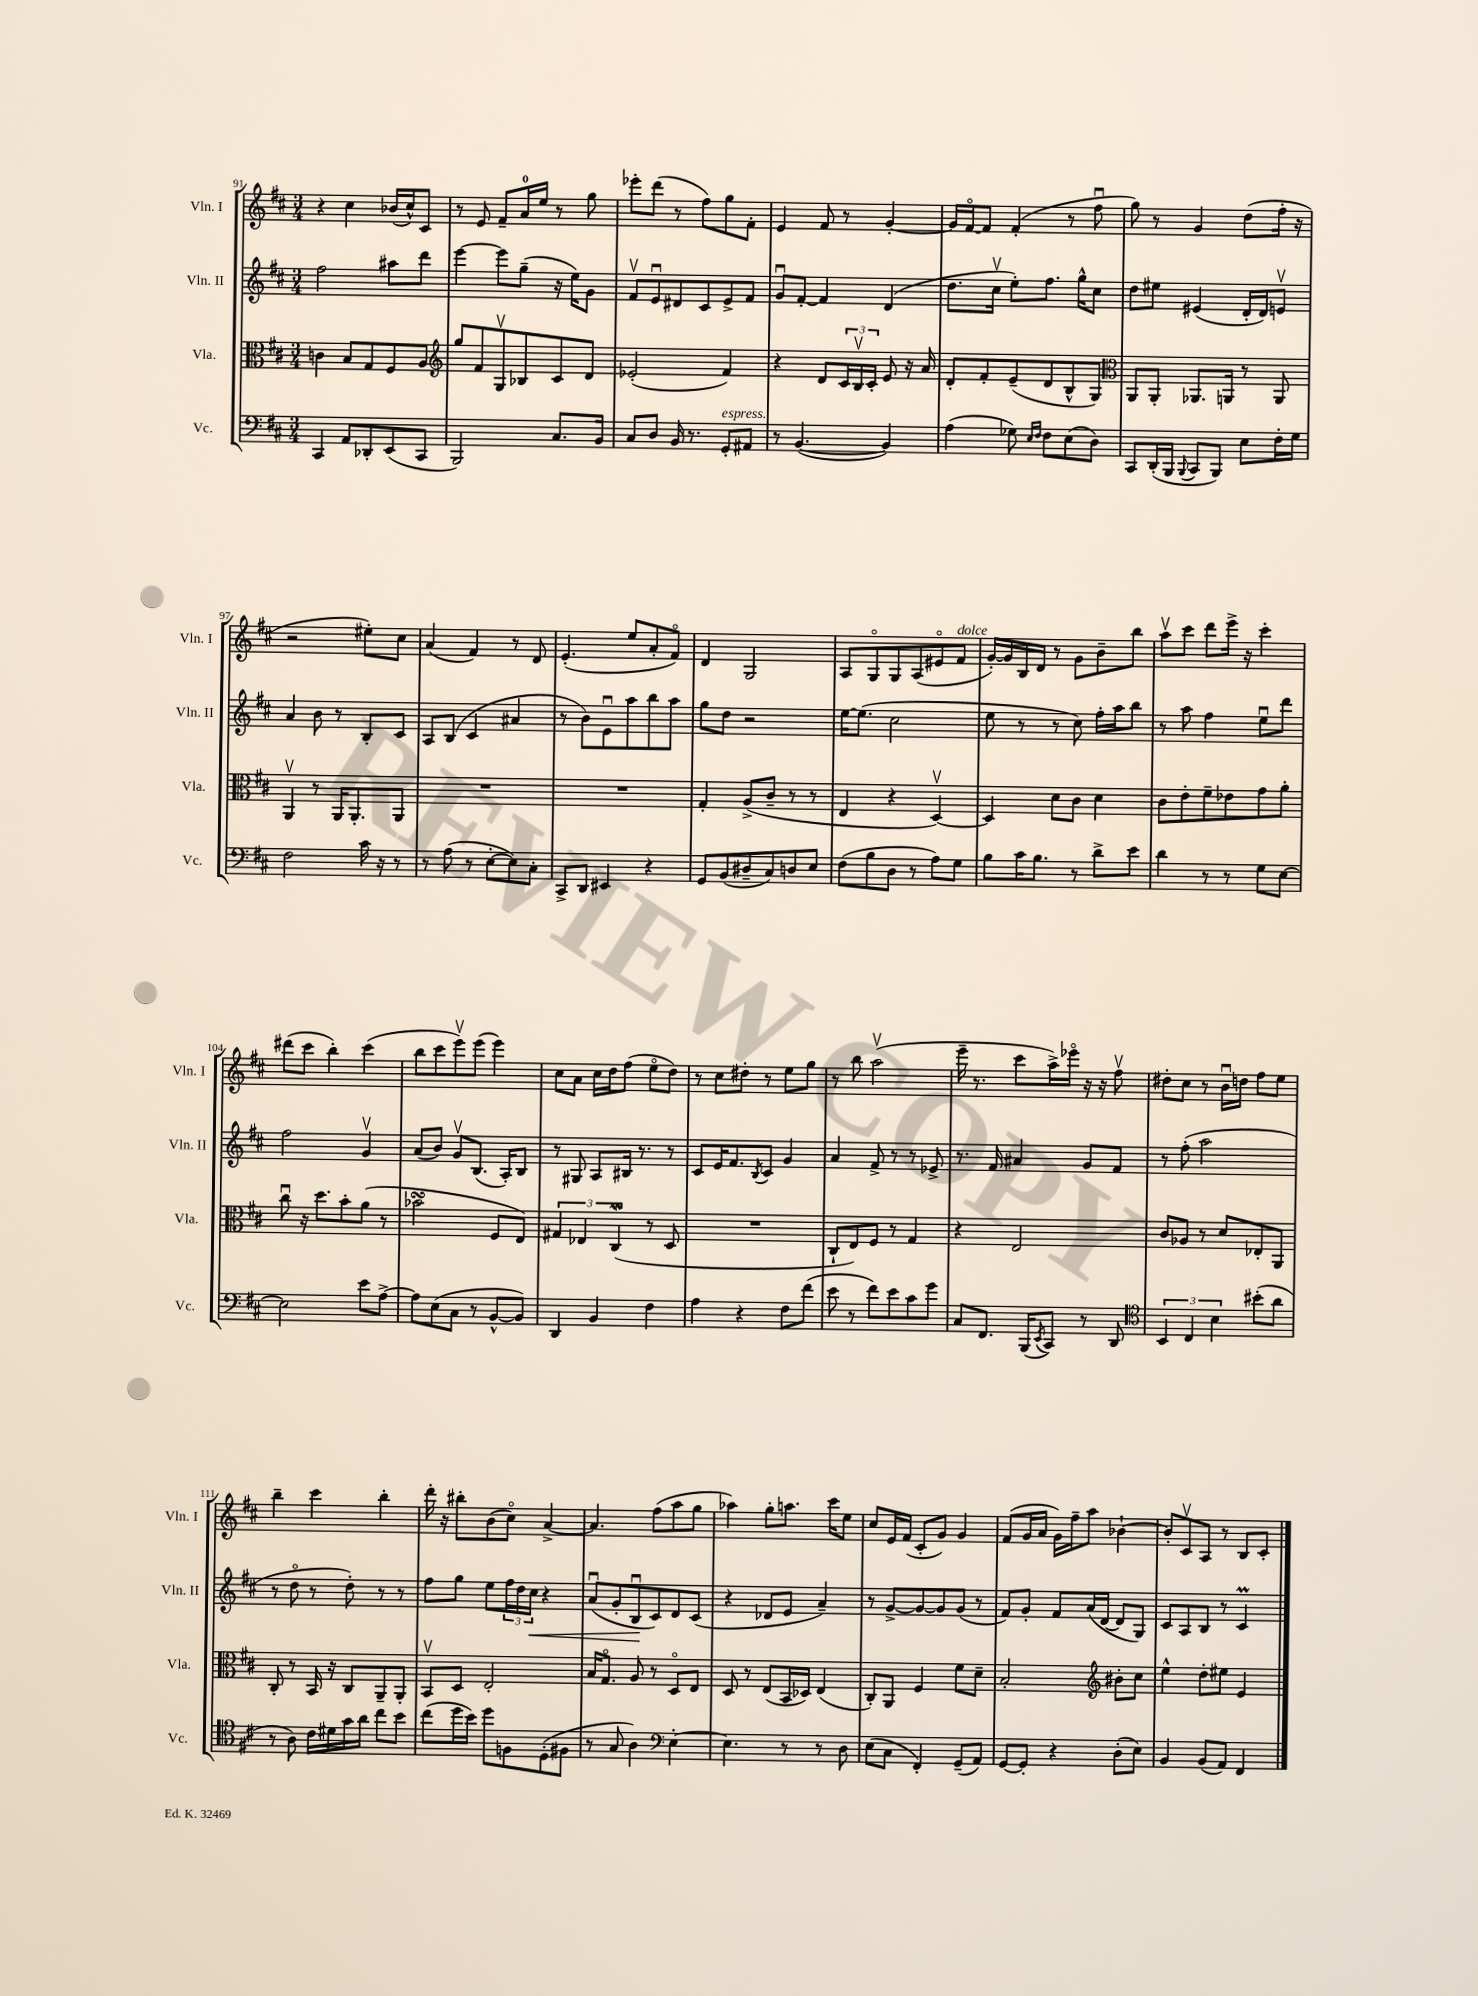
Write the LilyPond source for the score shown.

<<
\new StaffGroup <<
\new Staff = "s0" \with { instrumentName = "Vln. I" shortInstrumentName = "Vln. I" } {
    \clef treble \key d \major \numericTimeSignature \time 3/4
    r4 cis''4 bes'16( cis''16-^) cis'8 |
    r8 e'8 fis'8-- a'16-0 e''16 r8 g''8 |
    ees'''8-. d'''8( r8 fis''8) g''8 fis'8-. |
    e'4 fis'8 r8 g'4~-. |
    g'16 fis'16~\flageolet fis'8 fis'4-.( r8 fis''8\downbow |
    g''8) r8 g'4 d''8( fis''16-. r16 |
    r2 eis''8-.) cis''8 |
    a'4( fis'4) r8 d'8 |
    e'4.-.( e''8 a'8-. fis'8\flageolet) |
    d'4 g2 |
    a8 g8\flageolet g8 a8( eis'8\flageolet fis'8^\markup { \italic "dolce" } |
    g'16~-.) g'16 b16 d'16 r8 g'8 b'8-- b''8 |
    a''8\upbow cis'''8 d'''8 e'''16-> r16 cis'''4-. |
    dis'''8( cis'''8 b''4-.) cis'''4( |
    b''8 cis'''8 e'''8\upbow) e'''8( e'''4) |
    cis''8 a'8 cis''16 d''16 fis''8( e''8\flageolet d''8) |
    r8 cis''8 dis''8-. r8 e''8 g''8 |
    r8 b''8 a''2\upbow( |
    e'''16-- r8. cis'''8 a''16->) ees'''16\flageolet r16 r16 fis''8\upbow |
    dis''8-. cis''8 r8 b'16\downbow d''16 fis''8 e''8 |
    b''4-- cis'''4 b''4-. |
    d'''16-. r16 bis''8-. b'8( cis''8\flageolet) a'4~-> |
    a'4. fis''8( a''8 g''8 |
    aes''4) g''8-. a''8. cis'''16 e''8 |
    cis''8 e'16 fis'16( cis'8-. g'8) g'4 |
    fis'8( g'16 a'16 g'16) fis''16-- a''8 bes'4~-! |
    bes'8-. cis'8\upbow a8 r8 b8 cis'8-. \bar "|." |
}
\new Staff = "s1" \with { instrumentName = "Vln. II" shortInstrumentName = "Vln. II" } {
    \clef treble \key d \major \numericTimeSignature \time 3/4
    fis''2 ais''8 d'''8 |
    e'''4~ e'''8 g''8--( r16 e''16) g'8 |
    fis'8\upbow e'8\downbow dis'8 cis'8 e'8-> fis'8 |
    g'8\downbow fis'8~-. fis'4 d'4( |
    d''8. cis''16\upbow e''8-.) fis''8. g''16-^ cis''8 |
    d''8 eis''8 eis'4( d'16-. d'16) e'8\upbow |
    a'4 b'8 r8 b8-. cis'8 |
    a8 b8( cis'4 ais'4 |
    r8 b'8) e'8\downbow a''8 b''8 a''8 |
    g''8 d''8 r2 |
    e''16~ e''8.( cis''2 |
    e''8 r8 r8 cis''8) fis''16-. a''16 b''8 |
    r8 a''8 fis''4 e''8\downbow d'''8 |
    fis''2 g'4\upbow |
    a'8( b'8) g'8\upbow b8.( a16-.) b8 |
    r8 gis8 a8 bis16 r8. r8 |
    cis'8 e'16 fis'8. \acciaccatura { b8 } cis'8 g'4 |
    a'4 fis'8-> r8 r8 ees'8-> |
    r8. fis'16 ais'4 g'8 fis'8 |
    r8 fis''8-.( a''2 |
    r8 d''8\flageolet r8 d''8-.) r8 r8 |
    fis''8 g''8 e''8 \tuplet 3/2 { fis''16 d''16 cis''16\< } r4 |
    a'8\downbow( g'8-. b8\downbow\! cis'8) d'8 cis'8( |
    r4 des'8 e'8 a'4--) |
    r8 g'8~-> g'8~ g'8 g'8( r8 |
    fis'8) g'8-. fis'8 a'16( d'16~ d'8 g8) |
    cis'8 a8 b8 r8 cis'4\prall \bar "|." |
}
\new Staff = "s2" \with { instrumentName = "Vla." shortInstrumentName = "Vla." } {
    \clef alto \key d \major \numericTimeSignature \time 3/4
    c'4 b8 g8 fis8 a8 |
    \clef treble g''8 fis'8 g8\upbow bes8 cis'8 d'8 |
    ees'2-.( fis'4) |
    r4 d'8 \tuplet 3/2 { cis'16 b16\upbow cis'16-. } e'8 r16 a'16 |
    d'8-. fis'8-. e'8--( d'8 b8-^ g8) |
    \clef alto a,8 a,8-. aes,8. a,16 r8 a,8 |
    a,4\upbow r8 a,16 a,8.-. a,8 |
    R2. |
    R2. |
    g4-. a8->( cis'8-- r8 r8 |
    e4 r4 d4~\upbow) |
    d4 d'8 cis'8 d'4 |
    cis'8 e'8-. fis'8-- ees'8 g'8 a'8-. |
    cis''8\downbow r16 d''8. b'8-. a'8( r8 |
    bes'2\turn fis8 e8) |
    \tuplet 3/2 { gis4 ees4 cis4\mordent( } r8 d8 |
    R2. |
    cis8-! e8) fis8 r8 g4 |
    r4 e2 |
    cis'8 aes8 r8 d'8 ees8-. a,8 |
    cis8-. r8 b,16 r16 cis8 a,8-- a,8-. |
    b,8\upbow d8 e2-. |
    b16 g8.\flageolet a8 r8 d8\flageolet e8 |
    d8 r8 e8( b,16 des16) e4( |
    cis8-.) a,8 fis4 fis'8 d'8-- |
    b2-. \clef treble bis'8-. cis''8 |
    e''4-^ d''8-. eis''8 e'4 \bar "|." |
}
\new Staff = "s3" \with { instrumentName = "Vc." shortInstrumentName = "Vc." } {
    \clef bass \key d \major \numericTimeSignature \time 3/4
    cis,4 a,8 des,8-. e,8( cis,8 |
    b,,2) cis8. b,16 |
    cis8 d8 b,16 r8. g,8-.^\markup { \italic "espress." } ais,8 |
    r8 b,4.~( b,4) |
    a4( ges8) \grace { e16 fis16 } fis8 e8( d8) |
    cis,8 d,16-.( b,,16 \appoggiatura { b,,8 } cis,8 b,,8) e8 fis16-. g16 |
    fis2 cis'16 r16 r8 |
    r8 a8( r8 e8~-. e8) cis8-. |
    cis,8-> d,8 eis,4 r4 |
    g,8 b,8( dis8-- cis8) d8 e8 |
    fis8( b8 d8 r8 a8) g8 |
    b8 cis'16 b8. r8 d'8-> e'8 |
    d'4 r8 r8 g8 e8~ |
    e2 e'8 a8~-> |
    a8 e8( cis8 r8 b,8~-^ b,8) |
    d,4 b,4 fis4 |
    a4 r4 fis8 fis'8( |
    e'8 r8 fis'8) e'8 cis'8 g'8 |
    cis8 fis,8. b,,16( \acciaccatura { e,8 } cis,8) r8 d,8 |
    \clef tenor \tuplet 3/2 { b,4 cis4 b4 } bis'8-.( a'8 |
    r8 a8) cis'16 dis'16 g'16 a'16 cis''8 b'8 |
    cis''8( d''16 b'16) d''8 f8 d8-.( fis8 |
    r8 g8 a4) \clef bass e4~-. |
    e4. r8 r8 d8 |
    e8( cis8 fis,4-.) g,8--( a,8) |
    g,8~ g,8-. r4 d8-.( e8) |
    b,4 b,8( a,8) fis,4 \bar "|." |
}
>>
>>
\layout { \context { \Score currentBarNumber = #91 } }
